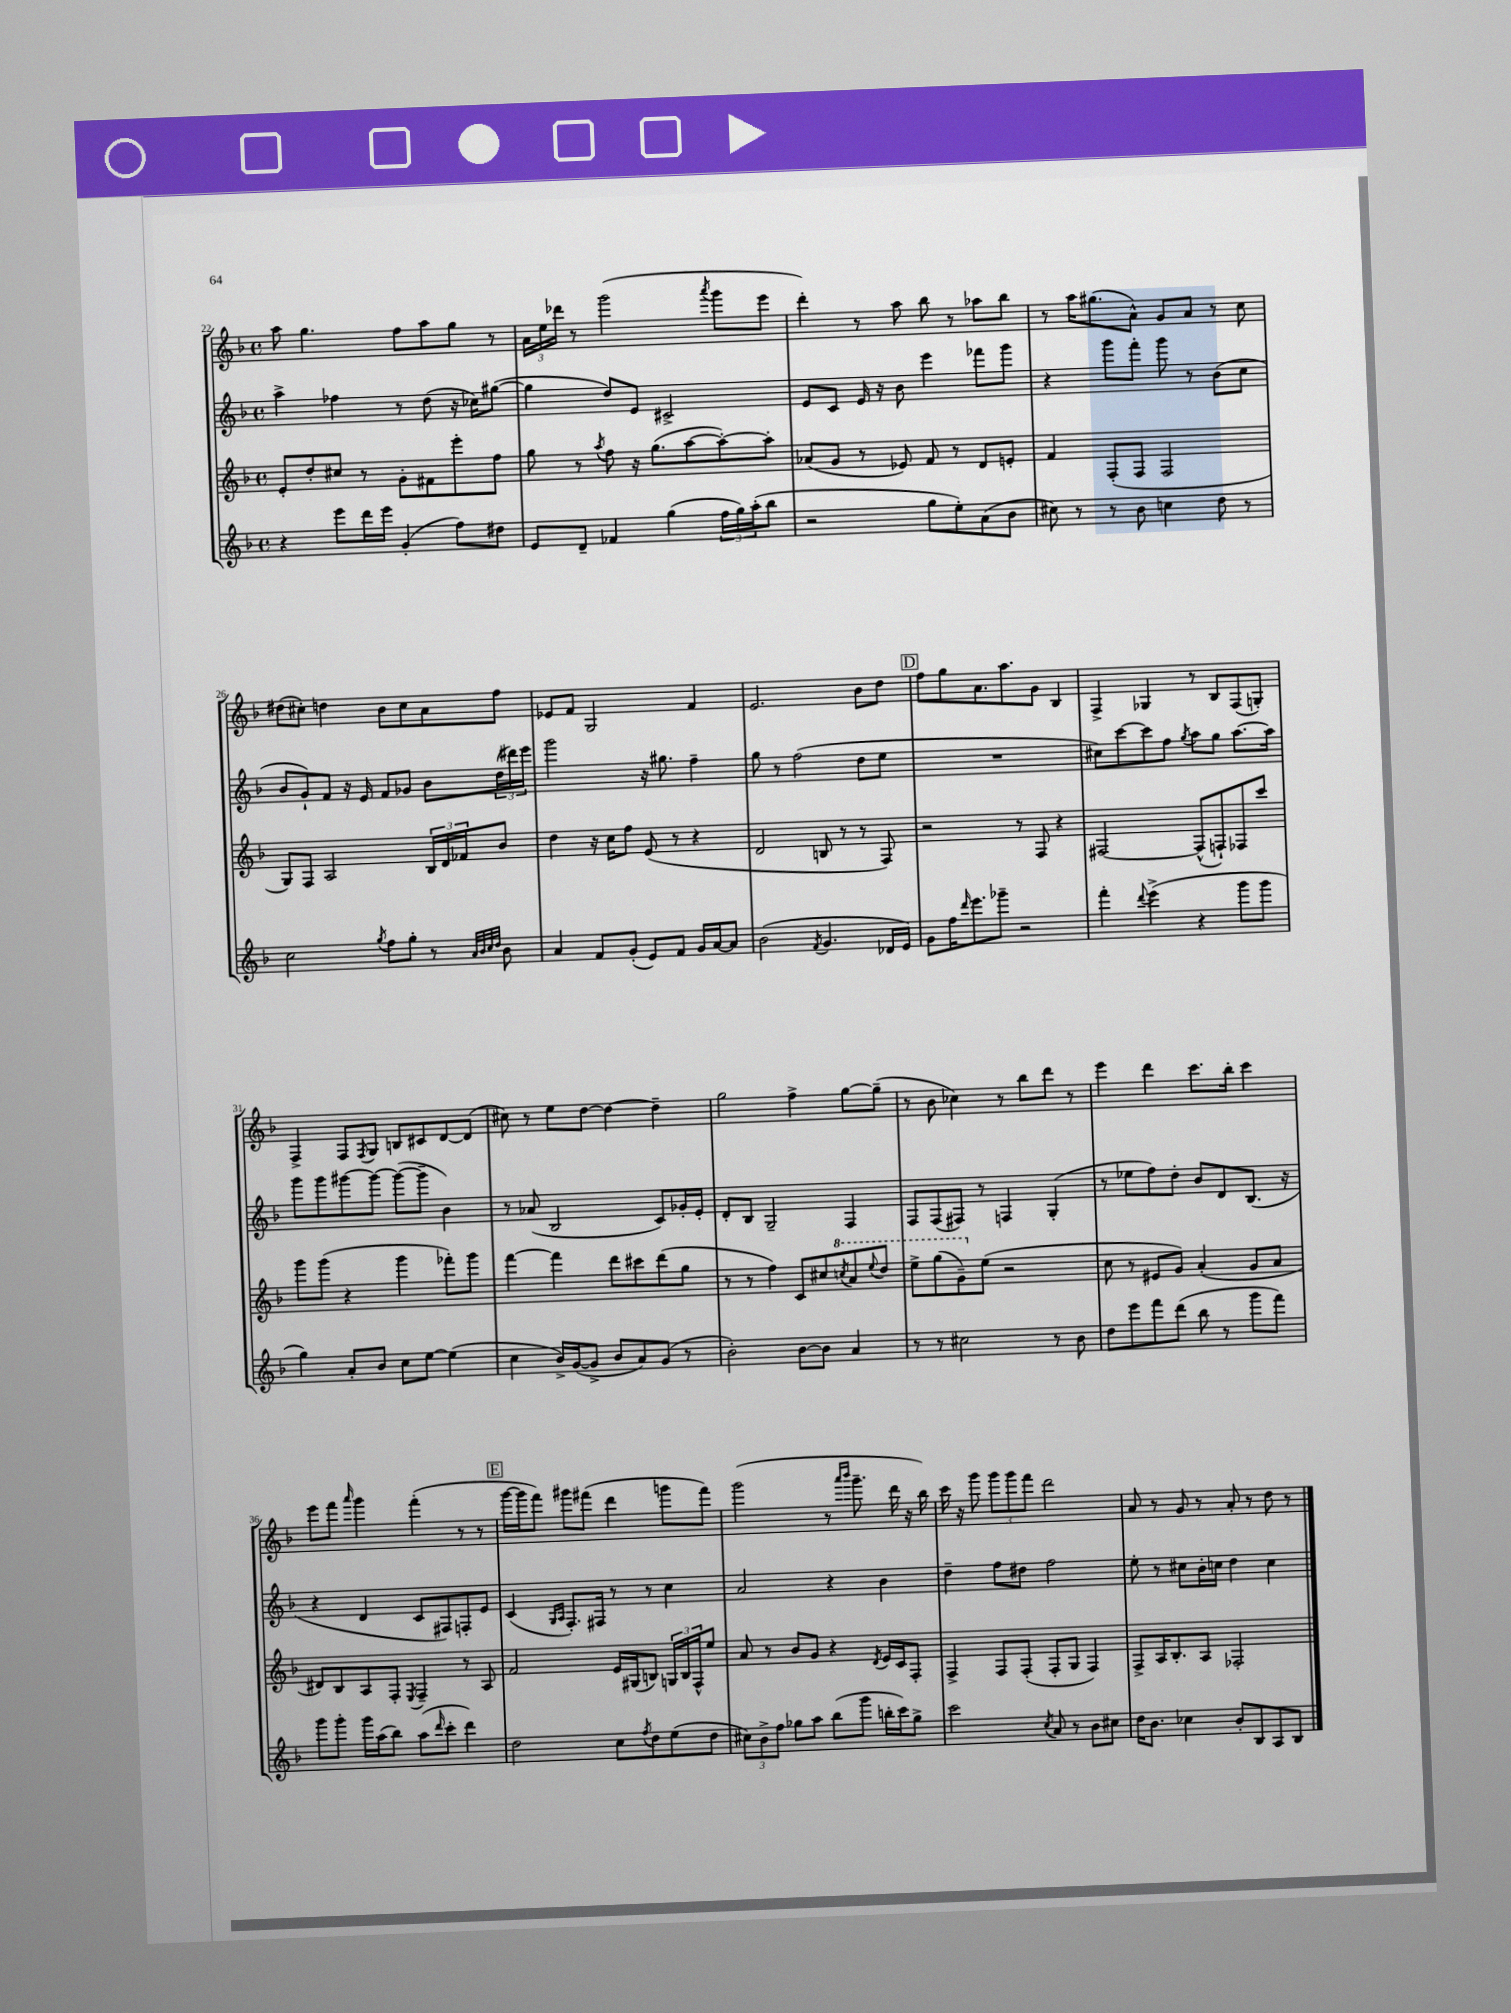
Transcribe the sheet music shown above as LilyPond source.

<<
\new StaffGroup <<
\new Staff = "s0" {
    \clef treble \key f \major \defaultTimeSignature \time 4/4
    a''8 g''4. f''8 a''8 g''8 r8 |
    \tuplet 3/2 { a'16 e''16 des'''16 } r8 g'''2( \acciaccatura { a'''8 } g'''8 e'''8 |
    d'''4-.) r8 a''8 bes''8 r8 aes''8 bes''8 |
    r8 a''16 gis''8.( a'8-^) g'8 a'8 r8 c''8 |
    dis''8( cis''8-.) d''4 bes'8 cis''8 a'8 f''8 |
    ees'8 f'8 g2 f'4 |
    e'2. bes'8 d''8 |
    \mark \markup { \box "D" } f''8 g''8 a'8. a''8. g'8 bes4 |
    f4-> ges4 r8 bes8 f8( g8-.) |
    f4-> f8 \acciaccatura { f8 } g8 b8 cis'8 d'8~ d'8( |
    cis''8) r8 e''8 d''8~ d''4~ d''4-- |
    g''2 f''4-> g''8~ g''8--( |
    r8 bes'8 ces''4) r8 bes''8 d'''8 r8 |
    e'''4 d'''4 c'''8. bes''16-. c'''4 |
    e'''8 f'''8 \grace { a'''16 } g'''4 f'''4-.( r8 r8 |
    \mark \markup { \box "E" } g'''16~ g'''16 f'''8) gis'''8 fis'''8( d'''4 g'''8 fis'''8) |
    g'''2( r8 \grace { a'''16 bes'''16 } g'''8.-- d'''16 r16 bes''16) |
    c'''16 r16 g'''8 \tuplet 3/2 { g'''8 g'''8 f'''8 } d'''2 |
    a'8 r8 g'8 r8 a'8-. r8 d''8 r8 \bar "|." |
}
\new Staff = "s1" {
    \clef treble \key f \major \defaultTimeSignature \time 4/4
    a''4-> fes''4 r8 d''8( r16 ces''16) gis''8~( |
    gis''4 d''8) e'8 cis'2-> |
    e'8 c'8 e'16 r16 bes'8 e'''4 fes'''8 g'''8 |
    r4 g'''8 f'''8-. g'''8 r8 bes'8( c''8 |
    bes'8 g'8-!) f'8 r16 e'16 f'8 ges'8 bes'8 \tuplet 3/2 { d''16( dis'''16) e'''16 } |
    g'''2 r16 gis''8. f''4-- |
    g''8 r8 f''2( d''8 e''8 |
    \mark \markup { \box "D" } R1 |
    cis''8) c'''8~ c'''8 f''8 \acciaccatura { g''8 } a''8 g''8 a''8.~ a''16 |
    g'''8 g'''8 gis'''8~ gis'''8~ gis'''8~( gis'''8-- bes'4) |
    r8 aes'8( bes2 c'8) ges'16-. e'16-. |
    d'8-. bes8 g2-- f4 |
    f8 f8( fis8) r8 f4 g4-.( |
    r8 ees''8 f''8) d''8-. bes'8 d'8 bes8.( r16 |
    r4 d'4 c'8 fis8) f8-. e'8 |
    \mark \markup { \box "E" } c'4( \grace { g16 a16 } f8.-.) fis16 r8 r8 c''4 |
    a'2 r4 bes'4 |
    d''4-- f''8 dis''8 f''2 |
    e''8-. r8 cis''8 bes'16-. c''16 d''4 c''4 \bar "|." |
}
\new Staff = "s2" {
    \clef treble \key f \major \defaultTimeSignature \time 4/4
    e'8-. d''8-. cis''8 r8 g'8-. fis'8 e'''8-. f''8 |
    g''8 r8 \acciaccatura { a''8 } f''8 r16 g''8.( a''8~ a''8~-.) a''8-. |
    aes'8( g'8 r8 ees'8) f'8 r8 d'8 e'8-. |
    f'4 f8-.( f8 f2 |
    g8) f8 a2 \tuplet 3/2 { bes16 d'16 fes'16 } bes'8 |
    d''4 r16 c''16 f''8 e'8( r8 r4 |
    d'2 b8 r8 r8 f8) |
    \mark \markup { \box "D" } r2 r8 f8 r4 |
    fis2~ fis8-^( f8-!) fes8 c'''8 |
    g'''8 g'''8( r4 g'''4 fes'''8-.) g'''8 |
    f'''4~ f'''4 d'''8 cis'''8 d'''8( g''8 |
    r8 r8 f''4) c'8 cis''8 \ottava #1 \acciaccatura { c'''!8 } a''8 \appoggiatura { e'''8 } d'''8 |
    e'''8-> g'''8( g''8--) \ottava #0 e''8( r2 |
    c''8 r8 eis'8 g'8) a'4-.( g'8 a'8 |
    dis'8) bes8 a8 f8-. \acciaccatura { e8 } f4-- r8 a8 |
    \mark \markup { \box "E" } f'2 e'16 gis16( b8) \tuplet 3/2 { g16 b16 f16-^ } e''8 |
    a'8 r8 bes'8 g'8 r4 \acciaccatura { d'8 } e'16 c'16 f8-. |
    f4-> f8 f8-.( f8-. g8 f4) |
    f8-> a16 bes8.-. a8 fes2-. \bar "|." |
}
\new Staff = "s3" {
    \clef treble \key f \major \defaultTimeSignature \time 4/4
    r4 e'''8 d'''16 e'''16 g'4-.( f''8) dis''8 |
    e'8 d'8-- fes'4 g''4( \tuplet 3/2 { f''16 g''16) a''16-.( } bes''8 |
    r2 g''8 e''8-.) a'8( bes'8 |
    cis''8) r8 r8 bes'8 c''4 d''8 r8 |
    c''2 \acciaccatura { g''8 } f''8 g''8-. r8 \grace { a'32 bes'32 c''32 d''32 } bes'8 |
    a'4 f'8 g'8-.( e'8) f'8 g'16 a'16~ a'8 |
    bes'2( \acciaccatura { f'8 } g'4. des'16 e'16) |
    \mark \markup { \box "D" } g'8 f''16 \grace { d'''16 } e'''8. ges'''8-- r2 |
    f'''4-. \appoggiatura { d'''8 } e'''4->( r4 g'''8 g'''8 |
    g''4) a'8-. bes'8 c''8 e''8~ e''4( |
    c''4 bes'16->) g'16~( g'8-> bes'8 a'8) g'8( r8 |
    bes'2-.) bes'8~ bes'8 a'4 |
    r8 r8 cis''2 r8 bes'8 |
    d''8 e'''8 f'''8 d'''8( bes''8 r8 g'''8 f'''8) |
    g'''8 g'''8-. g'''16 a''16( bes''8) a''8( \grace { d'''16 } c'''8-. d'''4) |
    \mark \markup { \box "E" } d''2 c''8 \acciaccatura { f''8 } d''8 e''8( d''8 |
    \tuplet 3/2 { cis''8) bes'8-> f''8 } ges''8 a''8 bes''8( g'''8 b''16-. c'''16) ges''8-> |
    c'''2 \acciaccatura { c''8 } a'8 r8 bes'8 cis''8 |
    d''16 bes'8. ces''4 bes'8-. bes8 a8 bes8 \bar "|." |
}
>>
>>
\layout { \context { \Score currentBarNumber = #22 } }
